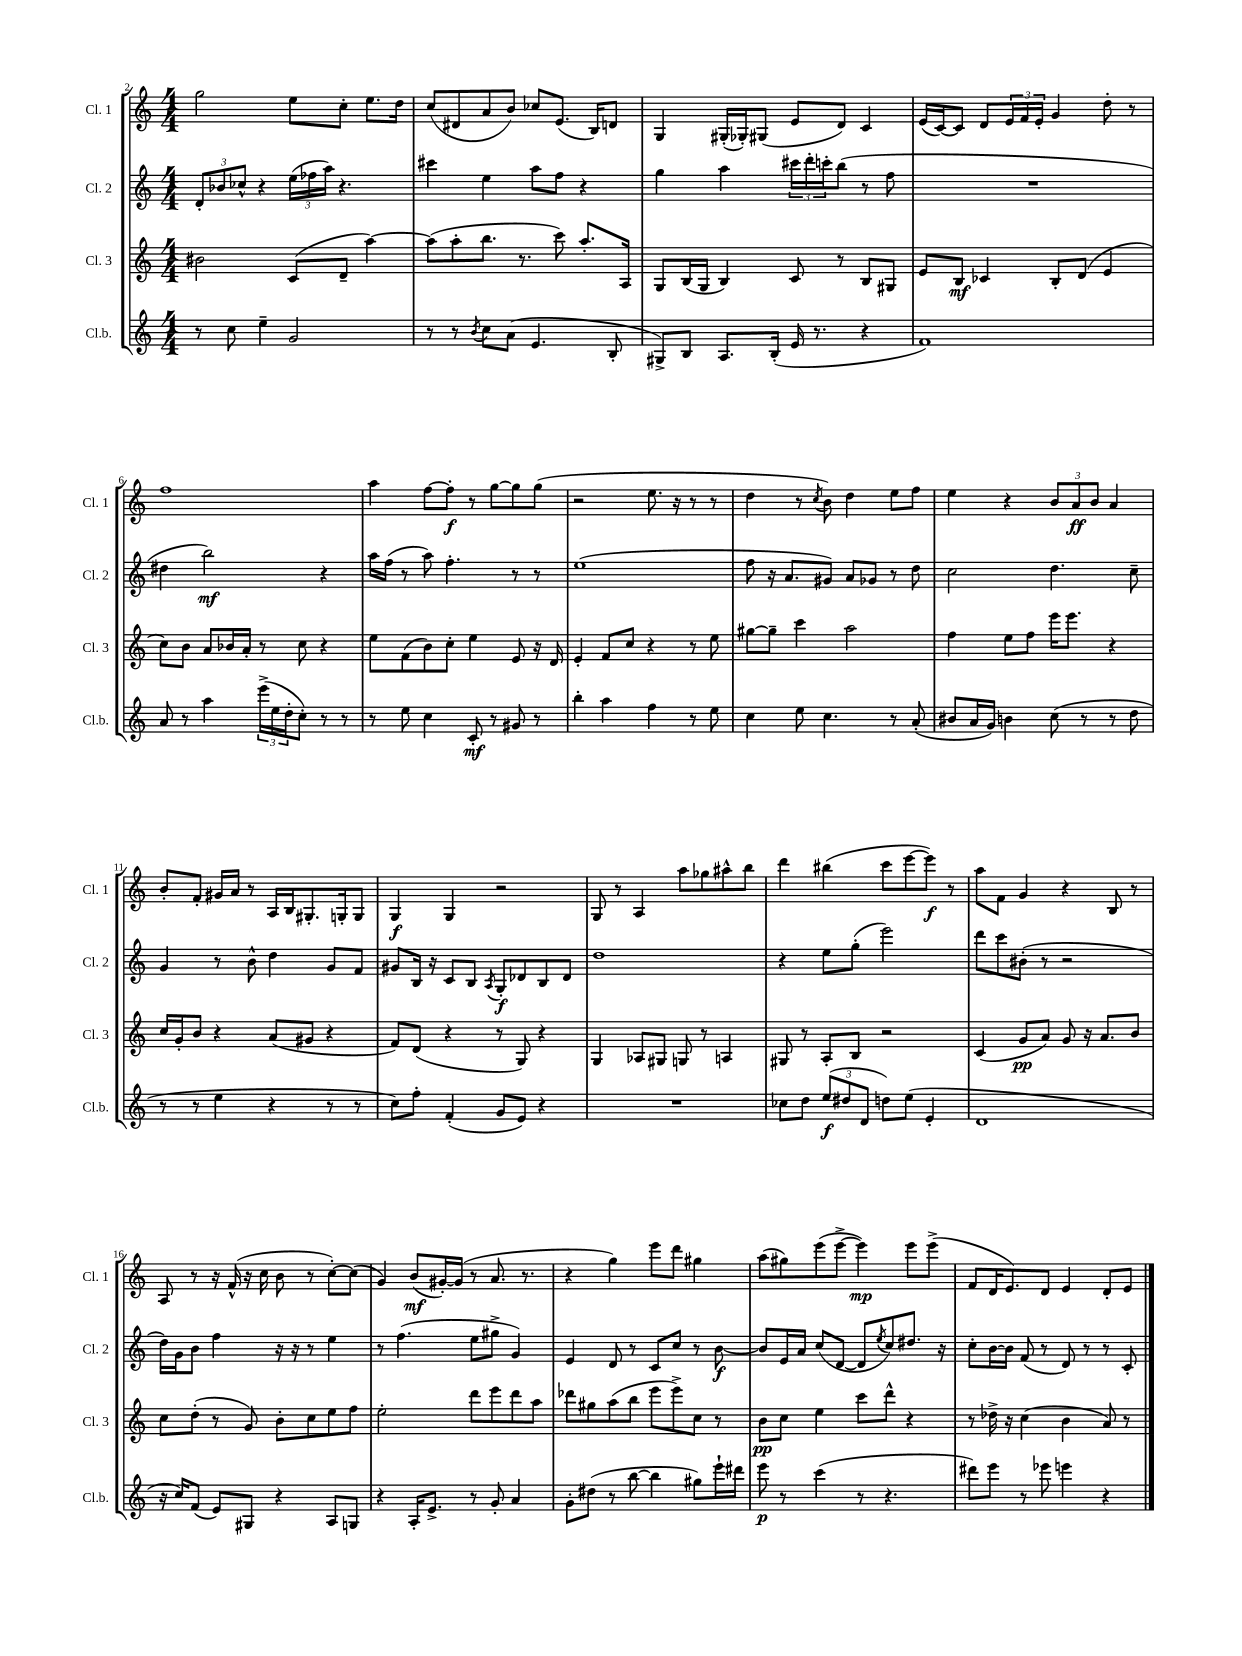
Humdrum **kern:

**kern	**dynam	**kern	**dynam	**kern	**dynam	**kern	**dynam
*part4	*part4	*part3	*part3	*part2	*part2	*part1	*part1
*staff4	*staff4	*staff3	*staff3	*staff2	*staff2	*staff1	*staff1
*I"Cl.b.	*	*I"Cl. 3	*	*I"Cl. 2	*	*I"Cl. 1	*
*I'Cl.b.	*	*I'Cl. 3	*	*I'Cl. 2	*	*I'Cl. 1	*
*clefG2	*	*clefG2	*	*clefG2	*	*clefG2	*
*k[]	*	*k[]	*	*k[]	*	*k[]	*
*M4/4	*	*M4/4	*	*M4/4	*	*M4/4	*
=2	=2	=2	=2	=2	=2	=2	=2
8r	.	2b#X\	.	12d'/L	.	2gg\	.
.	.	.	.	12b-X/	.	.	.
8cc\	.	.	.	.	.	.	.
.	.	.	.	12cc-X^^/J	.	.	.
4ee~\	.	.	.	4r	.	.	.
2g/	.	(8c/L	.	(24ee\LL	.	8ee\L	.
.	.	.	.	24ff-X\	.	.	.
.	.	.	.	24aa\JJ)	.	.	.
.	.	8d~/J	.	4.r	.	8cc'\J	.
.	.	[4aa\)	.	.	.	8.ee\L	.
.	.	.	.	.	.	16dd\Jk	.
=3	=3	=3	=3	=3	=3	=3	=3
8r	.	(8aa\L]	.	4ccc#X\	.	(8cc/L	.
8r	.	8aa'\	.	.	.	8d#X/	.
8qb/	.	.	.	.	.	.	.
8cc\L	.	8.bb\J	.	4ee\	.	8a/	.
(8a\J	.	.	.	.	.	8b/J)	.
.	.	8.r	.	.	.	.	.
4.e/	.	.	.	8aa\L	.	8cc-X/L	.
.	.	8ccc\)	.	8ff\J	.	(8.e/J	.
.	.	8.aa'/L	.	4r	.	.	.
.	.	.	.	.	.	16B/KL)	.
8B'/	.	.	.	.	.	8dn/J	.
.	.	16A/Jk	.	.	.	.	.
=4	=4	=4	=4	=4	=4	=4	=4
8G#X^/L)	.	8G/L	.	4gg\	.	4G/	.
8B/J	.	(16B/L	.	.	.	.	.
.	.	16G/JJ	.	.	.	.	.
8.A/L	.	4B/)	.	4aa\	.	(16G#X'/LL	.
.	.	.	.	.	.	16G-X'/J)	.
.	.	.	.	.	.	(8G#X/J	.
(16B'/Jk	.	.	.	.	.	.	.
16e/	.	8c/	.	24ccc#X\LL	.	8e/L	.
.	.	.	.	24ddd'\	.	.	.
8.r	.	.	.	.	.	.	.
.	.	.	.	24cccn'\J	.	.	.
.	.	8r	.	(8bb\J	.	8d/J)	.
4r	.	8B/L	.	8r	.	4c/	.
.	.	8G#X/J	.	8ff\	.	.	.
=5	=5	=5	=5	=5	=5	=5	=5
1f)	.	8e/L	.	1r	.	(16e/LL	.
.	.	.	.	.	.	[16c/J)	.
.	.	8B/J	mf	.	.	8c/J]	.
.	.	4c-X/	.	.	.	8d/L	.
.	.	.	.	.	.	24e/L	.
.	.	.	.	.	.	24f/	.
.	.	.	.	.	.	24e'/JJ	.
.	.	8B'/L	.	.	.	4g/	.
.	.	(8d/J	.	.	.	.	.
.	.	4e/	.	.	.	8dd'\	.
.	.	.	.	.	.	8r	.
!!LO:LB:g=z
=6	=6	=6	=6	=6	=6	=6	=6
8a/	.	8cc\L)	.	4dd#X\	.	1ff	.
8r	.	8b\J	.	.	.	.	.
4aa\	.	8a/L	.	2bb\)	mf	.	.
.	.	16b-X/L	.	.	.	.	.
.	.	16a'/JJ	.	.	.	.	.
(24eee^\LL	.	8r	.	.	.	.	.
24ee\	.	.	.	.	.	.	.
24dd'\J	.	.	.	.	.	.	.
8cc'\J)	.	8cc\	.	.	.	.	.
8r	.	4r	.	4r	.	.	.
8r	.	.	.	.	.	.	.
=7	=7	=7	=7	=7	=7	=7	=7
8r	.	8ee\L	.	16aa\LL	.	4aa\	.
.	.	.	.	(16ff\JJ	.	.	.
8ee\	.	(8f\	.	8r	.	.	.
4cc\	.	8b\)	.	8aa\)	.	[8ff\L	.
.	.	8cc'\J	.	4.ff'\	.	8ff'\J]	f
8c'/	mf	4ee\	.	.	.	8r	.
8r	.	.	.	.	.	[8gg\L	.
8g#X/	.	8e/	.	8r	.	8gg\]	.
8r	.	16r	.	8r	.	(8gg\J	.
.	.	16d/	.	.	.	.	.
=8	=8	=8	=8	=8	=8	=8	=8
4bb'\	.	4e'/	.	(1ee	.	2r	.
4aa\	.	8f/L	.	.	.	.	.
.	.	8cc/J	.	.	.	.	.
4ff\	.	4r	.	.	.	8.ee\	.
.	.	.	.	.	.	16r	.
8r	.	8r	.	.	.	8r	.
8ee\	.	8ee\	.	.	.	8r	.
=9	=9	=9	=9	=9	=9	=9	=9
4cc\	.	[8gg#X\L	.	8ff\	.	4dd\	.
.	.	8gg#~\J]	.	16r	.	.	.
.	.	.	.	8.a/L	.	.	.
8ee\	.	4ccc\	.	.	.	8r	.
.	.	.	.	.	.	8qcc/	.
4.cc\	.	.	.	8g#X/J)	.	8b\)	.
.	.	2aa\	.	8a/L	.	4dd\	.
.	.	.	.	8g-X/J	.	.	.
8r	.	.	.	8r	.	8ee\L	.
(8a'/	.	.	.	8dd\	.	8ff\J	.
=10	=10	=10	=10	=10	=10	=10	=10
8b#X/L	.	4ff\	.	2cc\	.	4ee\	.
16a/L	.	.	.	.	.	.	.
16g/JJ)	.	.	.	.	.	.	.
4bn\	.	8ee\L	.	.	.	4r	.
.	.	8ff\J	.	.	.	.	.
(8cc\	.	16eee\KL	.	4.dd\	.	12b/L	.
.	.	8.eee\J	.	.	.	.	.
.	.	.	.	.	.	12a/	ff
8r	.	.	.	.	.	.	.
.	.	.	.	.	.	12b/J	.
8r	.	4r	.	.	.	4a/	.
8dd\	.	.	.	8cc~\	.	.	.
!!LO:LB:g=z
=11	=11	=11	=11	=11	=11	=11	=11
8r	.	16cc/LL	.	4g/	.	8b'/L	.
.	.	16g'/J	.	.	.	.	.
8r	.	8b/J	.	.	.	8f'/J	.
4ee\	.	4r	.	8r	.	16g#X/LL	.
.	.	.	.	.	.	16a/JJ	.
.	.	.	.	8b^^\	.	8r	.
4r	.	(8a/L	.	4dd\	.	16A/LL	.
.	.	.	.	.	.	16B/J	.
.	.	8g#X/J	.	.	.	8.G#X'/	.
8r	.	4r	.	8g/L	.	.	.
.	.	.	.	.	.	16Gn'/k	.
8r	.	.	.	8f/J	.	8G/J	.
=12	=12	=12	=12	=12	=12	=12	=12
8cc\L)	.	8f/L)	.	8g#X/L	.	4G/	f
8ff'\J	.	(8d/J	.	16B/Jk	.	.	.
.	.	.	.	16r	.	.	.
(4f'/	.	4r	.	8c/L	.	4G/	.
.	.	.	.	8B/J	.	.	.
.	.	.	.	8qA/	.	.	.
8g/L	.	8r	.	8G'/L	f	2r	.
8e/J)	.	8G/)	.	8d-X/	.	.	.
4r	.	4r	.	8B/	.	.	.
.	.	.	.	8d-/J	.	.	.
=13	=13	=13	=13	=13	=13	=13	=13
1r	.	4G/	.	1dd	.	8G/	.
.	.	.	.	.	.	8r	.
.	.	8A-X/L	.	.	.	4A/	.
.	.	8G#X/J	.	.	.	.	.
.	.	8Gn/	.	.	.	8aa\L	.
.	.	8r	.	.	.	8gg-X\	.
.	.	4An/	.	.	.	8aa#X^^\	.
.	.	.	.	.	.	8bb\J	.
=14	=14	=14	=14	=14	=14	=14	=14
8cc-X\L	.	8G#X/	.	4r	.	4ddd\	.
8dd\J	.	8r	.	.	.	.	.
(12ee/L	f	8A'/L	.	8ee\L	.	(4bb#X\	.
12dd#X/	.	.	.	.	.	.	.
.	.	8B/J	.	(8gg'\J	.	.	.
12d/J	.	.	.	.	.	.	.
8ddn\L)	.	2r	.	2eee\)	.	8ccc\L	.
(8ee\J	.	.	.	.	.	[8eee\	.
4e'/	.	.	.	.	.	8eee\J])	f
.	.	.	.	.	.	8r	.
=15	=15	=15	=15	=15	=15	=15	=15
1d	.	(4c/	.	8ddd\L	.	8aa\L	.
.	.	.	.	8ccc\	.	8f\J	.
.	.	8g/L	pp	(8b#X'\J	.	4g/	.
.	.	8a/J)	.	8r	.	.	.
.	.	8g/	.	2r	.	4r	.
.	.	16r	.	.	.	.	.
.	.	8.a/L	.	.	.	.	.
.	.	.	.	.	.	8B/	.
.	.	8b/J	.	.	.	8r	.
!!LO:LB:g=z
=16	=16	=16	=16	=16	=16	=16	=16
16r	.	8cc\L	.	16dd\LL)	.	8A/	.
16cc/KL)	.	.	.	16g\J	.	.	.
(8f/J	.	(8dd'\J	.	8b\J	.	8r	.
8e/L)	.	8r	.	4ff\	.	16r	.
.	.	.	.	.	.	(16f^^/	.
8G#X/J	.	8g/)	.	.	.	16r	.
.	.	.	.	.	.	16cc\	.
4r	.	8b'\L	.	16r	.	8b\	.
.	.	.	.	16r	.	.	.
.	.	8cc\	.	8r	.	8r	.
8A/L	.	8ee\	.	4ee\	.	[8cc'\L)	.
8Gn/J	.	8ff\J	.	.	.	(8cc\J]	.
=17	=17	=17	=17	=17	=17	=17	=17
4r	.	2ee'\	.	8r	.	4g/)	.
.	.	.	.	(4.ff\	.	.	.
16A'/KL	.	.	.	.	.	(8b/L	mf
8.e^/J	.	.	.	.	.	.	.
.	.	.	.	.	.	[16g#X'/L)	.
.	.	.	.	.	.	(16g#/JJ]	.
8r	.	8ddd\L	.	8ee\L	.	8r	.
8g'/	.	8eee\	.	8gg#X^\J	.	8.a/	.
4a/	.	8ddd\	.	4g/)	.	.	.
.	.	.	.	.	.	8.r	.
.	.	8aa\J	.	.	.	.	.
=18	=18	=18	=18	=18	=18	=18	=18
8g'\L	.	8ddd-X\L	.	4e/	.	4r	.
(8dd#X\J	.	8gg#X\	.	.	.	.	.
8r	.	(8aa\	.	8d/	.	4gg\)	.
[8bb\	.	8bb\J	.	8r	.	.	.
4bb\]	.	8eee\L	.	8c/L	.	8eee\L	.
.	.	8eee^\)	.	8cc/J	.	8ddd\J	.
8gg#X\L)	.	8cc\J	.	8r	.	4gg#X\	.
16eee`\L	.	8r	.	[8b\	f	.	.
16ddd#X\JJ	.	.	.	.	.	.	.
=19	=19	=19	=19	=19	=19	=19	=19
8eee\	p	8b\L	pp	8b/L]	.	(8aa\L	.
8r	.	8cc\J	.	16e/L	.	8gg#X\)	.
.	.	.	.	16a/JJ	.	.	.
(4ccc\	.	4ee\	.	(8cc/L	.	(8eee\	.
.	.	.	.	[8d/J	.	[8eee^\J	.
8r	.	8ccc\L	.	8d/L]	.	4eee\])	mp
.	.	.	.	8qee/	.	.	.
4.r	.	8ddd^^\J	.	8cc/)	.	.	.
.	.	4r	.	8.dd#X/J	.	8eee\L	.
.	.	.	.	.	.	(8eee^\J	.
.	.	.	.	16r	.	.	.
=20	=20	=20	=20	=20	=20	=20	=20
8ddd#X\L)	.	8r	.	8cc'\L	.	8f/L	.
8eee\J	.	16dd-X^\	.	[16b\L	.	16d/K	.
.	.	16r	.	16b\JJ]	.	8.e/)	.
8r	.	(4cc\	.	(8f/	.	.	.
8eee-X\	.	.	.	8r	.	8d/J	.
4eeen\	.	4b\	.	8d/)	.	4e/	.
.	.	.	.	8r	.	.	.
4r	.	8a/)	.	8r	.	8d'/L	.
.	.	8r	.	8c'/	.	8e/J	.
==	==	==	==	==	==	==	==
*-	*-	*-	*-	*-	*-	*-	*-
